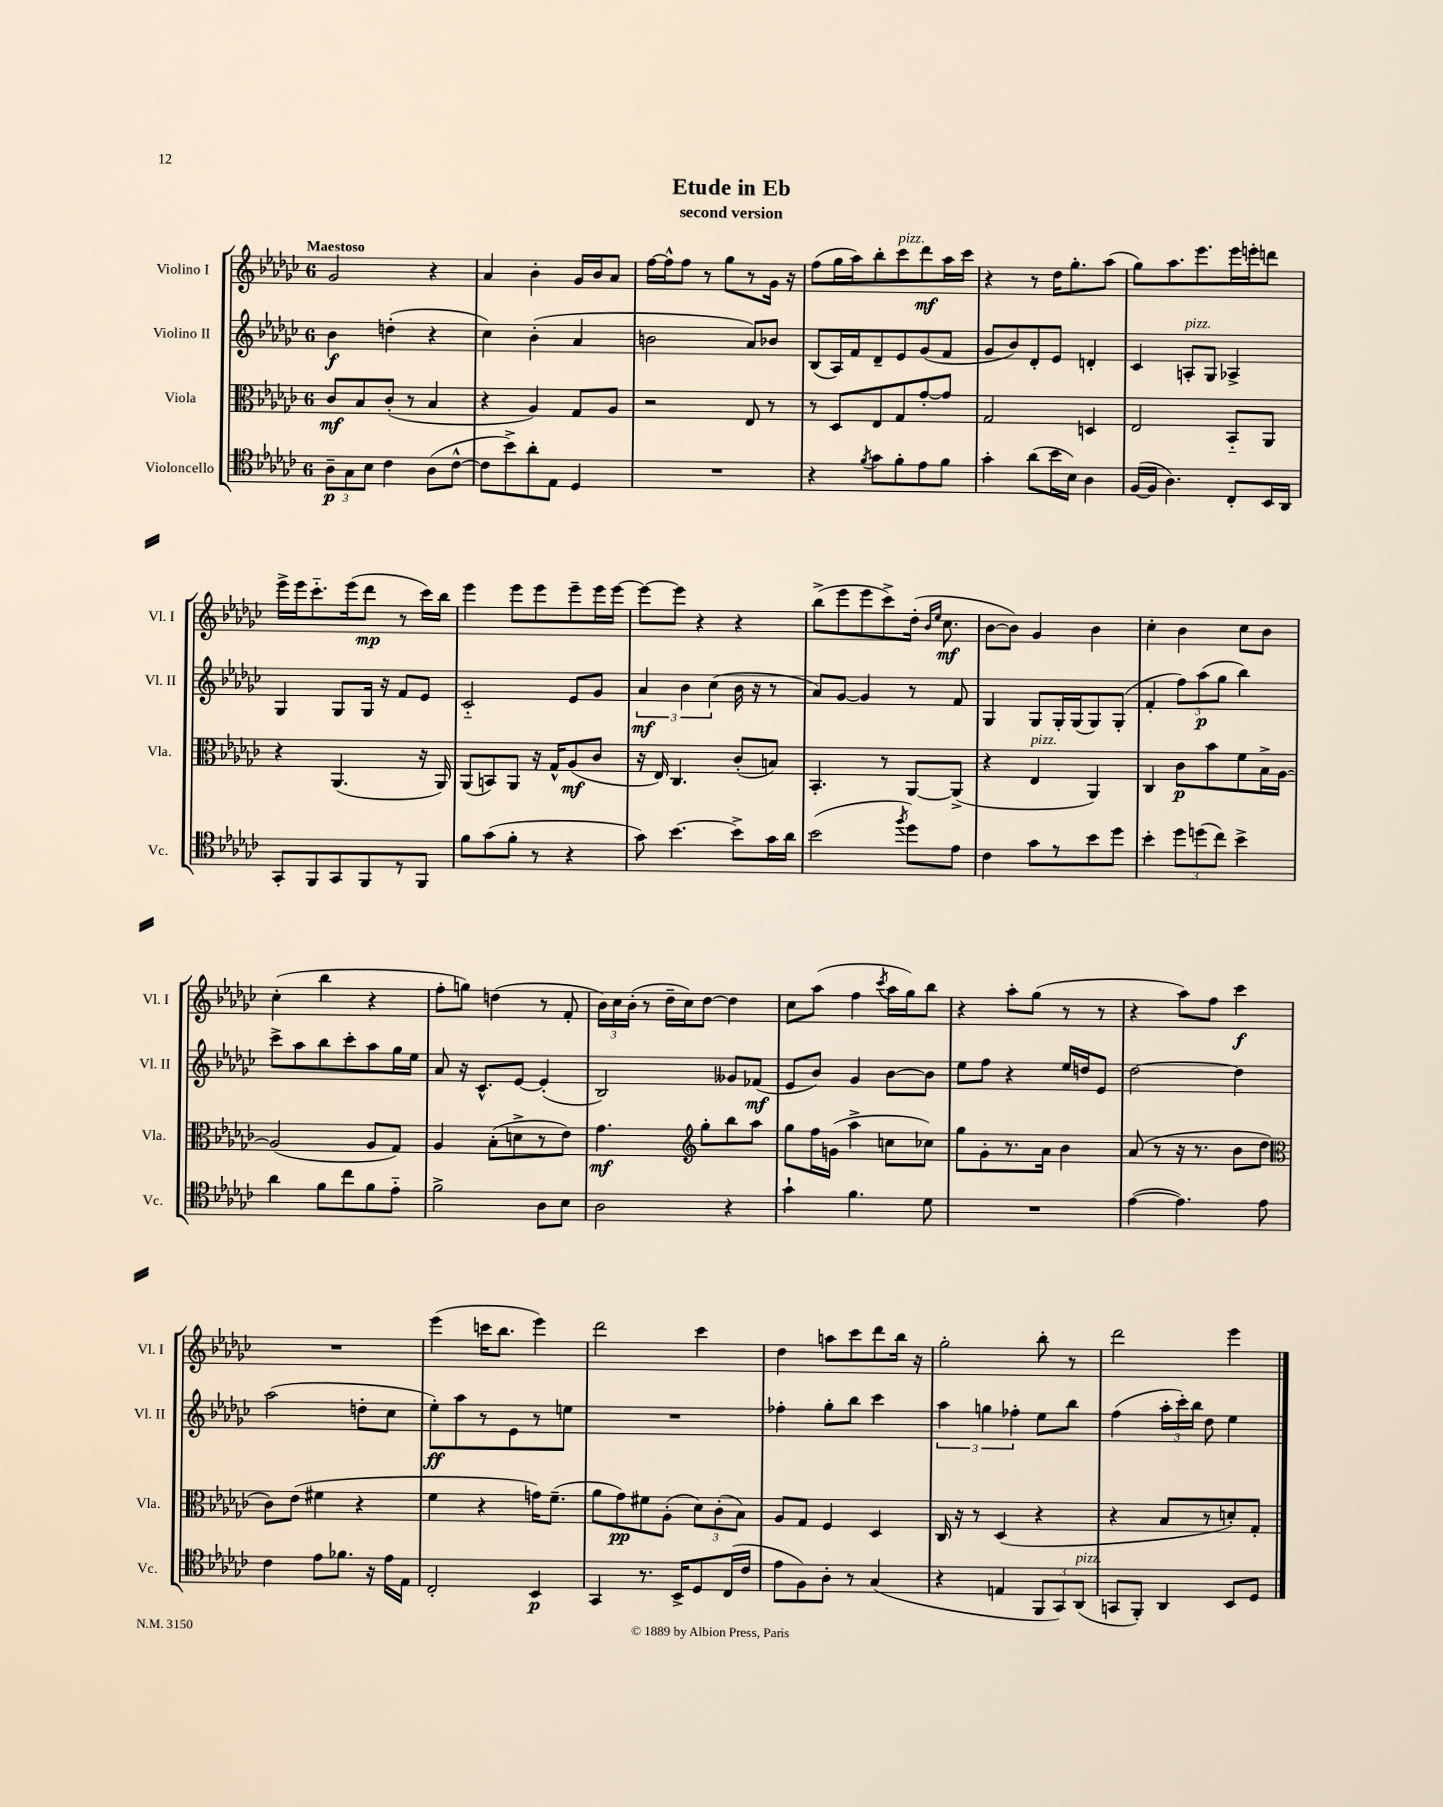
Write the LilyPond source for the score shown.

\header { title = "Etude in Eb" subtitle = "second version" }
<<
\new StaffGroup <<
\new Staff = "s0" \with { instrumentName = "Violino I" shortInstrumentName = "Vl. I" } {
    \clef treble \key ges \major \once \override Staff.TimeSignature.style = #'single-digit \time 6/8 \tempo "Maestoso"
    \autoBeamOff ges'2 r4 |
    aes'4 bes'4-. ges'16[ bes'16 aes'8] |
    f''16[~ f''16-^ f''8] r8 ges''8[ r8 ges'16] r16 |
    f''8[( ges''16 aes''16) bes''8-. ces'''8^\markup { \italic "pizz." } des'''8\mf aes''16 ces'''16] |
    r4 r8 des''16[ ges''8.-. aes''8]( |
    ges''8[) aes''8. ees'''8. ees'''16 e'''16-. d'''8] |
    ees'''16[-> ees'''16 ces'''8.-_ ees'''16( des'''8]\mp r8 ces'''16[) bes''16] |
    ees'''4 ees'''8[ ees'''8 ees'''8-- ees'''16 ees'''16]~ |
    ees'''8[~ ees'''8] r4 r4 |
    bes''8[->( ees'''8 ees'''8 ces'''8->) des''16]-.( \grace { bes'16[ ees''16] } ces''8.\mf |
    bes'8[~ bes'8]) ges'4 bes'4 |
    ces''4-. bes'4 ces''8[ bes'8] |
    ces''4-.( bes''4 r4 |
    f''8[-. g''8]) d''4( r8 f'8-. |
    \tuplet 3/2 { bes'16[) ces''16 bes'16]-.( } r8 des''16[-- ces''16) des''8]~ des''4 |
    ces''8[ aes''8]( f''4 \acciaccatura { ces'''8 } aes''16[ ges''16) bes''8] |
    r4 aes''8[-. ges''8]( r8 r8 |
    r4 aes''8[) f''8] ces'''4\f |
    R2. |
    ees'''4( c'''16[ bes''8.] ees'''4) |
    des'''2 ces'''4 |
    des''4 a''8[ ces'''8 des'''8 bes''16] r16 |
    ges''2-. bes''8-. r8 |
    des'''2 ees'''4 \bar "|." |
}
\new Staff = "s1" \with { instrumentName = "Violino II" shortInstrumentName = "Vl. II" } {
    \clef treble \key ges \major \once \override Staff.TimeSignature.style = #'single-digit \time 6/8
    \autoBeamOff bes'4\f d''4-.( r4 |
    ces''4) bes'4-.( aes'4 |
    b'2 aes'8[) bes'8] |
    bes8[( aes16) f'16 des'8-- ees'8 ges'8( f'8] |
    ges'8[ bes'8) des'8-. ees'8] d'4-. |
    ces'4 a8[-.^\markup { \italic "pizz." } ges8] aes4-> |
    ges4 ges8[ ges16] r16 f'8[ ees'8] |
    ces'2-_ ees'8[ ges'8] |
    \tuplet 3/2 { aes'4\mf bes'4 ces''4( } bes'16 r16 r8 |
    aes'8[) ges'8]~ ges'4 r8 f'8 |
    ges4 ges8[ ges16-. ges16( ges8) ges8]-.( |
    f'4-. \tuplet 3/2 { f''8[) aes''8\p( ges''8] } bes''4) |
    ces'''8[-> aes''8 bes''8 ces'''8-. aes''8 ges''16 ees''16] |
    aes'8 r16 ces'8.[-^ ees'8]~ ees'4-.( |
    bes2) geses'8[ fes'8]\mf( |
    ees'8[ bes'8]) ges'4 bes'8[~ bes'8] |
    ees''8[ f''8] r4 ees''16[ d''16 ees'8] |
    des''2~ des''4 |
    aes''2( d''8[-. ces''8] |
    ees''8[-.\ff) aes''8 r8 ees'8 r8 e''8] |
    R2. |
    fes''4-. ges''8[-. bes''8] ces'''4 |
    \tuplet 3/2 { aes''4 g''4 fes''4-. } ees''8[ bes''8] |
    f''4( \tuplet 3/2 { aes''16[-. ces'''16-.) bes''16] } des''8 ees''4 \bar "|." |
}
\new Staff = "s2" \with { instrumentName = "Viola" shortInstrumentName = "Vla." } {
    \clef alto \key ges \major \once \override Staff.TimeSignature.style = #'single-digit \time 6/8
    \autoBeamOff ces'8[\mf bes8 ces'8]-.( r8 bes4 |
    r4 aes4) ges8[ aes8] |
    r2 ees8 r8 |
    r8 des8[ ees8 ges8 ges'8~-. ges'8] |
    ges2 d4 |
    ees2 bes,8[-_ aes,8] |
    r4 aes,4.( r16 aes,16) |
    aes,8[( b,8) aes,8] r16 ges16[-^ aes8\mf( ces'8] |
    r16 ees16) ces4. ces'8[-.( b8]) |
    bes,4.-. r8 aes,8[~ aes,8]->( |
    r4 ees4^\markup { \italic "pizz." } aes,4) |
    ces4 ces'8[\p bes'8 f'8 bes16-> aes16]~ |
    aes2( aes8[ ges8]) |
    aes4 bes8[-.( d'8-> r8 ees'8]) |
    ges'4.\mf \clef treble ges''8[-. bes''8 aes''8] |
    ges''8[ f''16 g'16]( aes''4-> c''8[ ces''8]) |
    ges''8[ ges'8-. r8. aes'16] bes'4 |
    aes'8( r8 r16 r8. bes'8[ des''8] |
    \clef alto ces'8[) ees'8]( fis'4 r4 |
    f'4 r4 g'16[) f'8.]--( |
    aes'8[ ges'8\pp) fis'8 aes8]-.( \tuplet 3/2 { des'8[) ces'8-.( bes8]) } |
    aes8[ ges8] f4 des4 |
    ces16 r16 r8 des4( r4 |
    r4 bes8[ r8 d'8-.) ges8]-. \bar "|." |
}
\new Staff = "s3" \with { instrumentName = "Violoncello" shortInstrumentName = "Vc." } {
    \clef tenor \key ges \major \once \override Staff.TimeSignature.style = #'single-digit \time 6/8
    \autoBeamOff \tuplet 3/2 { aes8[--\p ges8 bes8] } ces'4 aes8[( ces'8]~-^ |
    ces'8[ bes'8->) aes'8-. ees8] des4 |
    R2. |
    r4 \acciaccatura { f'8 } ges'8[ f'8-. ees'8 f'8] |
    ges'4-. aes'8[( bes'16 bes16]) aes4 |
    f16[~( f16] aes4.) ces8[-. bes,16 aes,16] |
    ges,8[-. f,8 ges,8 f,8 r8 f,8] |
    f'8[ ges'8( f'8]-. r8 r4 |
    ges'8) bes'4.~ bes'8[-> ges'16 aes'16] |
    bes'2( \acciaccatura { f''8 } des''8[) ees'8] |
    ces'4 ges'8[ r8 bes'8 des''8] |
    bes'4-. \tuplet 3/2 { des''8[ d''8( ces''8]) } bes'4-> |
    aes'4 f'8[ ces''8 f'8 ees'8]-_ |
    f'2-> aes8[ bes8] |
    aes2 r4 |
    ges'4-! f'4. des'8 |
    R2. |
    ees'4~( ees'4.) ees'8 |
    ces'4 ees'8[ fes'8.] r16 ees'16[ ees16] |
    ces2-. bes,4\p |
    ges,4 r8. bes,16[-> des8 ces16( ces'16] |
    ees'8[ f8) aes8]-. r8 ges4( |
    r4 e4 \tuplet 3/2 { f,8[ ges,8) aes,8]^\markup { \italic "pizz." }( } |
    g,8[ f,8]-.) aes,4 bes,8[ des8] \bar "|." |
}
>>
>>
\layout { \context { \Score \remove "Bar_number_engraver" } }
